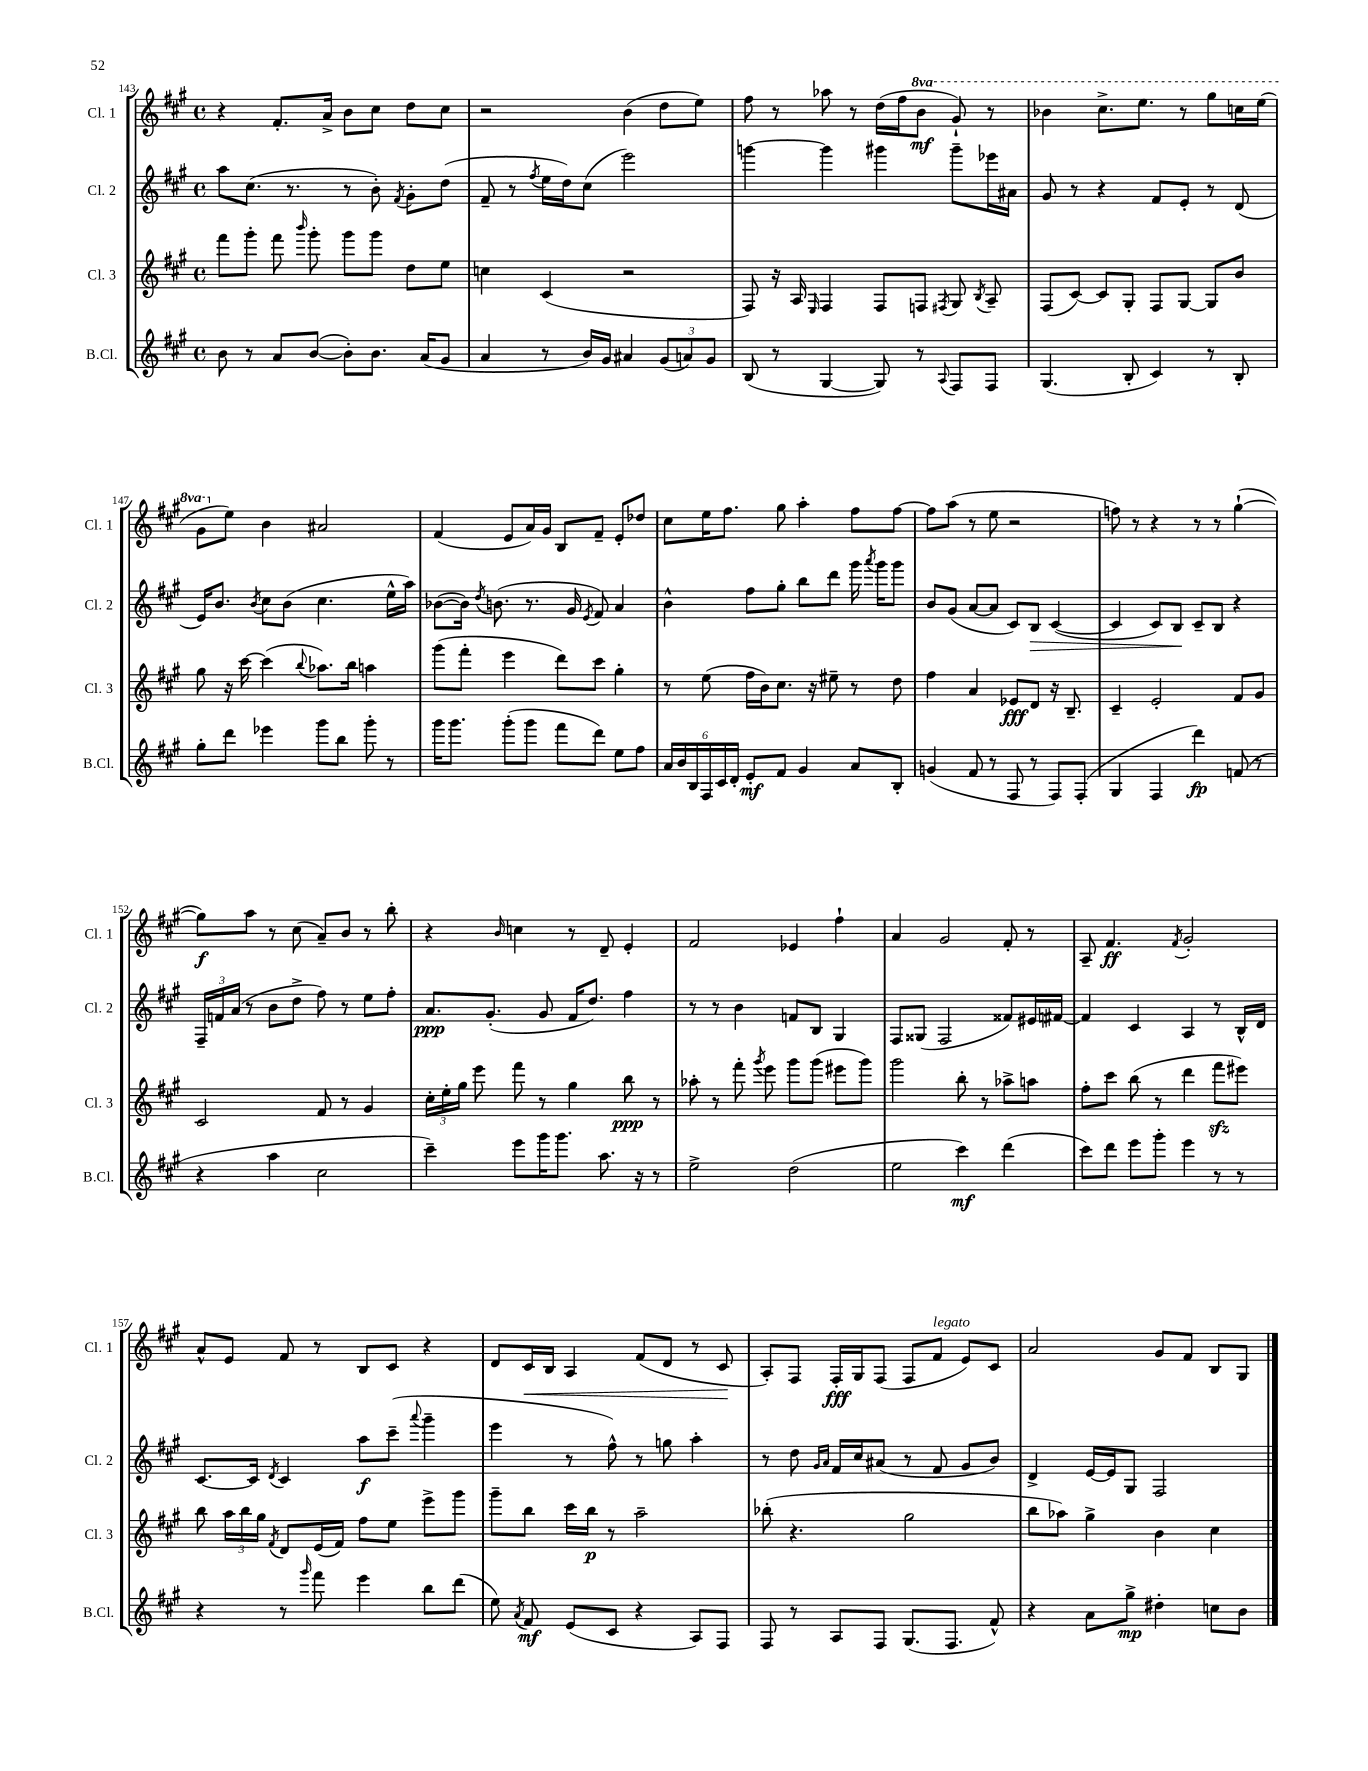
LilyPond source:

<<
\new StaffGroup <<
\new Staff = "s0" \with { instrumentName = "Cl. 1" shortInstrumentName = "Cl. 1" } {
    \clef treble \key a \major \defaultTimeSignature \time 4/4 \set Staff.ottavationMarkups = #ottavation-simple-ordinals
    \autoBeamOff r4 fis'8.[-. a'16]-> b'8[ cis''8] d''8[ cis''8] |
    r2 b'4( d''8[ e''8]) |
    fis''8 r8 aes''8 r8 d''16[( fis''16 \ottava #1 b''8]\mf gis''8-!) r8 |
    bes''4 cis'''8.[-> e'''8.] r8 gis'''8[ c'''16 e'''16]( |
    gis''8[ \ottava #0 e''8]) b'4 ais'2 |
    fis'4( e'8[ a'16) gis'16] b8[ fis'8]-- e'8[-. des''8] |
    cis''8[ e''16 fis''8.] gis''8 a''4-. fis''8[ fis''8]~ |
    fis''8[ a''8]( r8 e''8 r2 |
    f''8) r8 r4 r8 r8 gis''4~-!( |
    gis''8[\f) a''8] r8 cis''8( a'8[--) b'8] r8 b''8-. |
    r4 \grace { b'16 } c''4 r8 d'8-- e'4-. |
    fis'2 ees'4 fis''4-! |
    a'4 gis'2 fis'8-. r8 |
    a8-- fis'4.\ff \acciaccatura { fis'8 } gis'2-. |
    a'8[-^ e'8] fis'8 r8 b8[ cis'8] r4 |
    d'8[ cis'16\< b16] a4 fis'8[( d'8] r8 cis'8\! |
    a8[-.) fis8] fis16[-.\fff gis16 fis8]( fis8[ fis'8]^\markup { \italic "legato" } e'8[) cis'8] |
    a'2 gis'8[ fis'8] b8[ gis8] \bar "|." |
}
\new Staff = "s1" \with { instrumentName = "Cl. 2" shortInstrumentName = "Cl. 2" } {
    \clef treble \key a \major \defaultTimeSignature \time 4/4
    \autoBeamOff a''8[ cis''8.]( r8. r8 b'8-.) \acciaccatura { fis'8 } gis'8[-. d''8]( |
    fis'8-- r8 \acciaccatura { fis''8 } e''16[ d''16) cis''8]( e'''2) |
    g'''4~ g'''4 gis'''4 gis'''8[-- ees'''16 ais'16] |
    gis'8 r8 r4 fis'8[ e'8]-. r8 d'8( |
    e'16[) b'8.] \acciaccatura { b'8 } cis''8[ b'8]( cis''4. e''16[-^ a''16]) |
    bes'8[~( bes'16]) \acciaccatura { d''8 } b'8.( r8. gis'16 \acciaccatura { e'8 } fis'8) a'4 |
    b'4-^ fis''8[ gis''8]-. b''8[ d'''8] gis'''16 \acciaccatura { a'''8 } gis'''16[ gis'''8] |
    b'8[ gis'8]( a'8[~ a'8] cis'8[) b8]\> cis'4~( |
    cis'4 cis'8[) b8]\! cis'8[-- b8] r4 |
    \tuplet 3/2 { fis16[-- f'16 a'16]( } r8 b'8[ d''8]-> fis''8) r8 e''8[ fis''8]-. |
    a'8.[\ppp gis'8.]-.( gis'8 fis'16[ d''8.]) fis''4 |
    r8 r8 b'4 f'8[ b8] gis4 |
    fis8[ gisis8]( fis2 fisis'8[) eis'16 fis'16]~ |
    fis'4 cis'4 a4 r8 b16[-^ d'16] |
    cis'8.[~ cis'16] \acciaccatura { d'8 } cis'4 a''8[\f cis'''8]--( \appoggiatura { a'''8 } gis'''4-- |
    e'''4 r8 fis''8-^) r8 g''8 a''4-. |
    r8 d''8 \grace { gis'16[ a'16] } fis'16[ cis''16 ais'8]( r8 fis'8 gis'8[ b'8]) |
    d'4-> e'16[~ e'16 gis8] fis2 \bar "|." |
}
\new Staff = "s2" \with { instrumentName = "Cl. 3" shortInstrumentName = "Cl. 3" } {
    \clef treble \key a \major \defaultTimeSignature \time 4/4
    \autoBeamOff fis'''8[ gis'''8]-. fis'''8 \grace { b'''16 } gis'''8-. gis'''8[ gis'''8] d''8[ e''8] |
    c''4 cis'4( r2 |
    fis8) r16 a16 \grace { e16 } fis4 fis8[ f8] \acciaccatura { fis8 } gis8 \acciaccatura { b8 } a8-- |
    fis8[( cis'8]~) cis'8[ gis8]-. fis8[ gis8]~ gis8[ b'8] |
    gis''8 r16 cis'''16~ cis'''4( \appoggiatura { b''8 } aes''8.[) b''16] a''4 |
    gis'''8[( fis'''8]-. e'''4 d'''8[) cis'''8] gis''4-. |
    r8 e''8( fis''16[ b'16) cis''8.] r16 eis''8-- r8 d''8 |
    fis''4 a'4 ees'8[\fff d'8] r16 b8.-- |
    cis'4-- e'2-. fis'8[ gis'8] |
    cis'2 fis'8 r8 gis'4 |
    \tuplet 3/2 { cis''16[-. e''16-. gis''16] } e'''8 fis'''8 r8 gis''4 b''8\ppp r8 |
    aes''8-. r8 fis'''8-. \acciaccatura { gis'''8 } e'''8 gis'''8[ gis'''8]( eis'''8[ gis'''8]) |
    gis'''2 b''8-. r8 aes''8[-> a''8] |
    fis''8[-. cis'''8] b''8( r8 d'''4 fis'''8[\sfz eis'''8]) |
    b''8 \tuplet 3/2 { a''16[ b''16 gis''16] } \acciaccatura { fis'8 } d'8[ e'16( fis'16]) fis''8[ e''8] e'''8[-> gis'''8] |
    gis'''8[-- b''8] cis'''16[ b''16]\p r8 a''2-- |
    bes''8-.( r4. gis''2 |
    b''8[ aes''8]) gis''4-> b'4 cis''4 \bar "|." |
}
\new Staff = "s3" \with { instrumentName = "B.Cl." shortInstrumentName = "B.Cl." } {
    \clef treble \key a \major \defaultTimeSignature \time 4/4
    \autoBeamOff b'8 r8 a'8[ b'8]~( b'8[-.) b'8.] a'16[( gis'8] |
    a'4 r8 b'16[) gis'16] ais'4 \tuplet 3/2 { gis'8[( a'8) gis'8] } |
    b8( r8 gis4~ gis8) r8 \appoggiatura { a8 } fis8[ fis8] |
    gis4.( b8-. cis'4) r8 b8-. |
    gis''8[-. d'''8] ees'''4 gis'''8[ b''8] gis'''8-. r8 |
    gis'''16[ gis'''8.] gis'''8[-.( gis'''8] fis'''8[ d'''8]) e''8[ fis''8] |
    \tuplet 6/4 { a'16[ b'16 b16 fis16 cis'16 d'16]-. } e'8[-.\mf fis'8] gis'4 a'8[ b8]-. |
    g'4( fis'8 r8 fis8 r8 fis8[) fis8]-.( |
    gis4 fis4 d'''4\fp) f'8( r8 |
    r4 a''4 cis''2 |
    cis'''4--) e'''8[ gis'''16 gis'''8.] a''8. r16 r8 |
    e''2-> d''2( |
    e''2 cis'''4\mf) d'''4( |
    cis'''8[) d'''8] e'''8[ gis'''8]-. e'''4 r8 r8 |
    r4 r8 \grace { gis'''16 } fis'''8 e'''4 b''8[ d'''8]( |
    e''8) \acciaccatura { a'8 } fis'8\mf e'8[( cis'8] r4 a8[) fis8] |
    fis8 r8 a8[ fis8] gis8.[( fis8.] fis'8-^) |
    r4 a'8[ gis''8]->\mp dis''4-. c''8[ b'8] \bar "|." |
}
>>
>>
\layout { \context { \Score currentBarNumber = #143 } }
